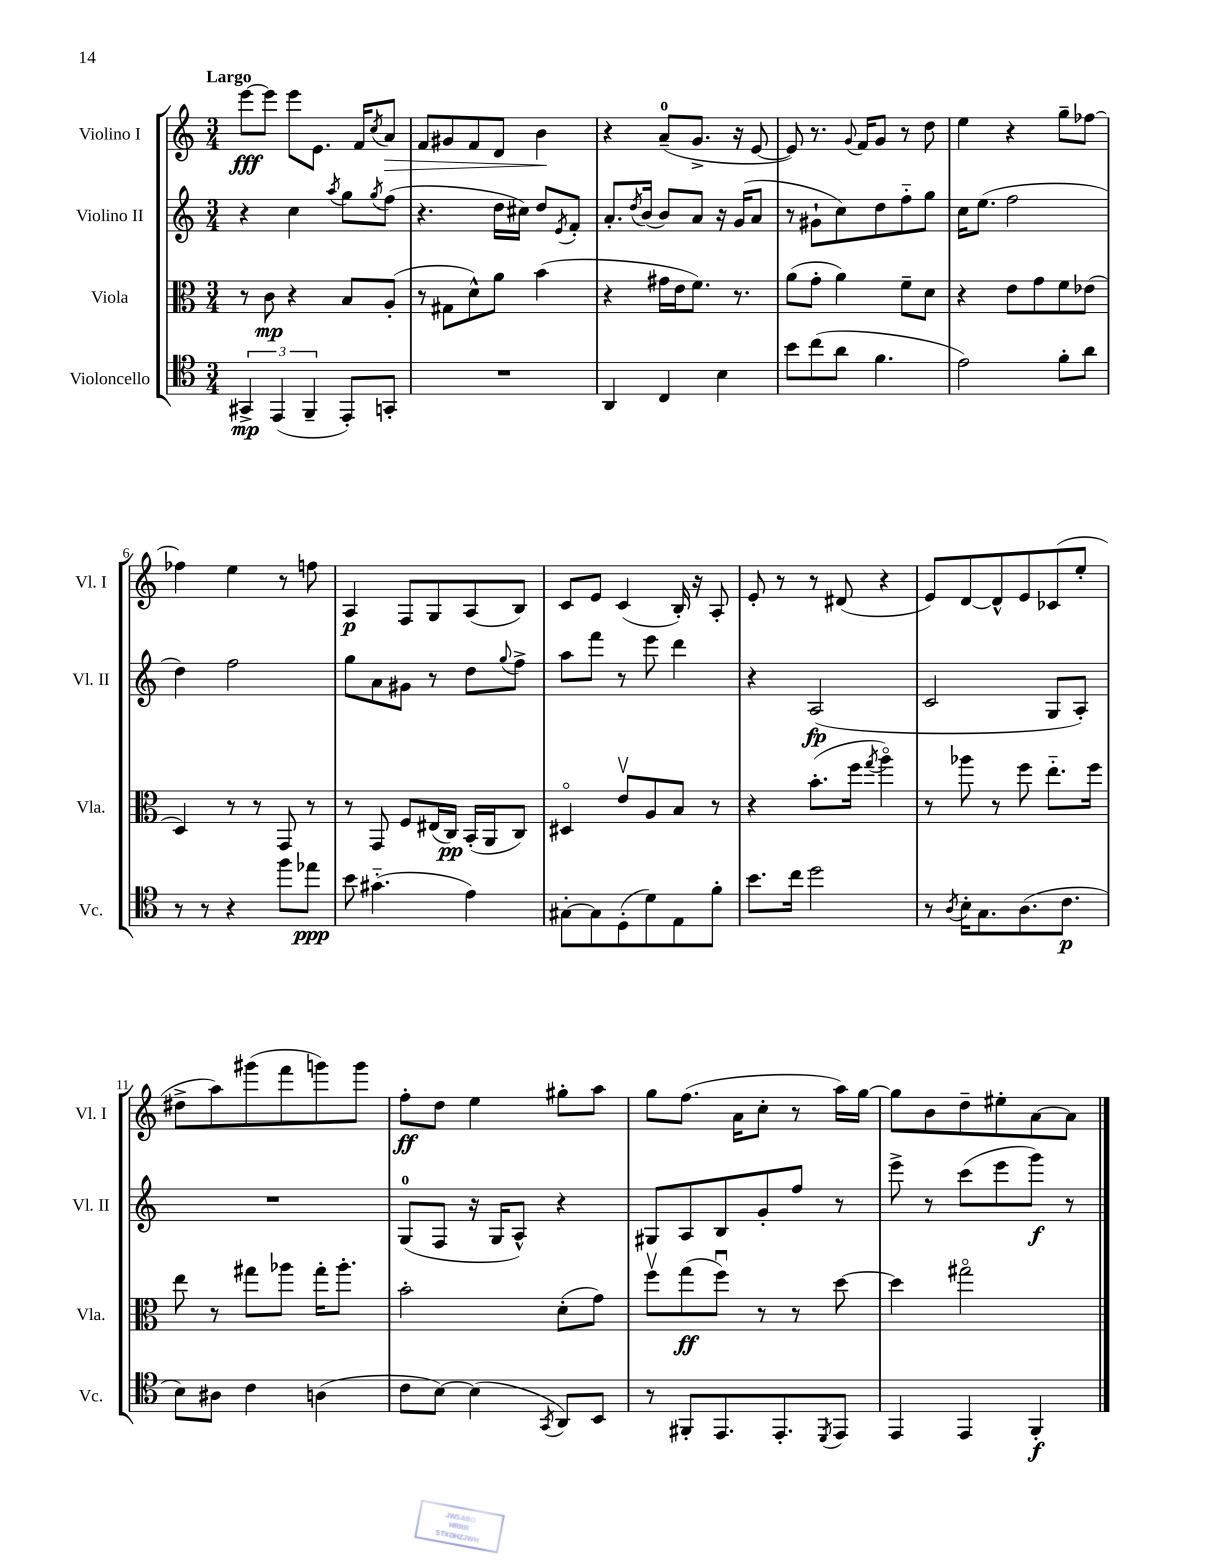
<<
\new StaffGroup <<
\new Staff = "s0" \with { instrumentName = "Violino I" shortInstrumentName = "Vl. I" } {
    \clef treble \key c \major \numericTimeSignature \time 3/4 \tempo "Largo"
    e'''8~\fff e'''8 e'''8 e'8. f'16 \acciaccatura { c''8 } a'8\> |
    f'8 gis'8 f'8 d'8 b'4\! |
    r4 a'8-0--( g'8.-> r16 e'8~ |
    e'8) r8. \appoggiatura { g'8 } f'16 g'8 r8 d''8 |
    e''4 r4 g''8-- fes''8~ |
    fes''4 e''4 r8 f''8 |
    a4\p f8 g8 a8( b8) |
    c'8 e'8 c'4( b16-.) r16 a8-. |
    e'8-. r8 r8 dis'8( r4 |
    e'8) d'8~ d'8-^ e'8 ces'8( e''8-. |
    dis''8-> a''8) gis'''8( f'''8 g'''8) g'''8 |
    f''8-.\ff d''8 e''4 gis''8-. a''8 |
    g''8 f''8.( a'16 c''8-. r8 a''16) g''16~ |
    g''8 b'8 d''8-- eis''8-. a'8~ a'8 \bar "|." |
}
\new Staff = "s1" \with { instrumentName = "Violino II" shortInstrumentName = "Vl. II" } {
    \clef treble \key c \major \numericTimeSignature \time 3/4
    r4 c''4 \acciaccatura { a''8 } g''8 \acciaccatura { g''8 } f''8( |
    r4. d''16 cis''16) d''8 \acciaccatura { e'8 } f'8-. |
    a'8.-. \acciaccatura { d''8 } b'16( b'8) a'8 r16 g'16( a'8 |
    r8 gis'8-! c''8) d''8 f''8-_ g''8 |
    c''16 e''8.( f''2 |
    d''4) f''2 |
    g''8 a'8 gis'8 r8 d''8 \appoggiatura { g''8 } f''8-> |
    a''8 f'''8 r8 e'''8 d'''4 |
    r4 a2\fp( |
    c'2 g8 a8-.) |
    R2. |
    g8-0( f8 r16 g16 a8-^) r4 |
    gis8 a8 b8 g'8-. f''8 r8 |
    e'''8-> r8 c'''8( e'''8 g'''8\f) r8 \bar "|." |
}
\new Staff = "s2" \with { instrumentName = "Viola" shortInstrumentName = "Vla." } {
    \clef alto \key c \major \numericTimeSignature \time 3/4
    r8 c'8\mp r4 b8 a8-.( |
    r8 gis8 d'8-^) a'8 b'4( |
    r4 gis'16 e'16 f'8.) r8. |
    a'8( g'8-. a'4) f'8-- d'8 |
    r4 e'8 g'8 f'8 ees'8( |
    d4) r8 r8 g,8 r8 |
    r8 g,8 f8 eis16( c16\pp) b,16-.( a,16 c8) |
    dis4\flageolet e'8\upbow a8 b8 r8 |
    r4 b'8.-.( f''16 \acciaccatura { g''8 } a''4\flageolet) |
    r8 aes''8 r8 f''8 e''8.-_ f''16 |
    e''8 r8 gis''8 aes''8 gis''16-. aes''8.-. |
    b'2-. d'8-.( g'8) |
    f''8\upbow g''8\ff( f''8\downbow) r8 r8 d''8~ |
    d''4 gis''2\flageolet \bar "|." |
}
\new Staff = "s3" \with { instrumentName = "Violoncello" shortInstrumentName = "Vc." } {
    \clef tenor \key c \major \numericTimeSignature \time 3/4
    \tuplet 3/2 { gis,4->\mp e,4( f,4-- } e,8-.) g,8-. |
    R2. |
    a,4 c4 b4 |
    b'8 c''8( a'8 f'4. |
    e'2) f'8-. a'8 |
    r8 r8 r4 f''8 ees''8\ppp |
    b'8 gis'4.-_( e'4) |
    gis8~-. gis8 d8-.( d'8) e8 f'8-. |
    b'8. c''16 d''2 |
    r8 \acciaccatura { a8 } b16-. g8. a8.( c'8.\p |
    b8) ais8 c'4 a4( |
    c'8 b8~) b4( \acciaccatura { g,8 } a,8) b,8 |
    r8 fis,8-. e,8. e,8.-. \acciaccatura { d,8 } e,8 |
    e,4 e,4 f,4-.\f \bar "|." |
}
>>
>>
